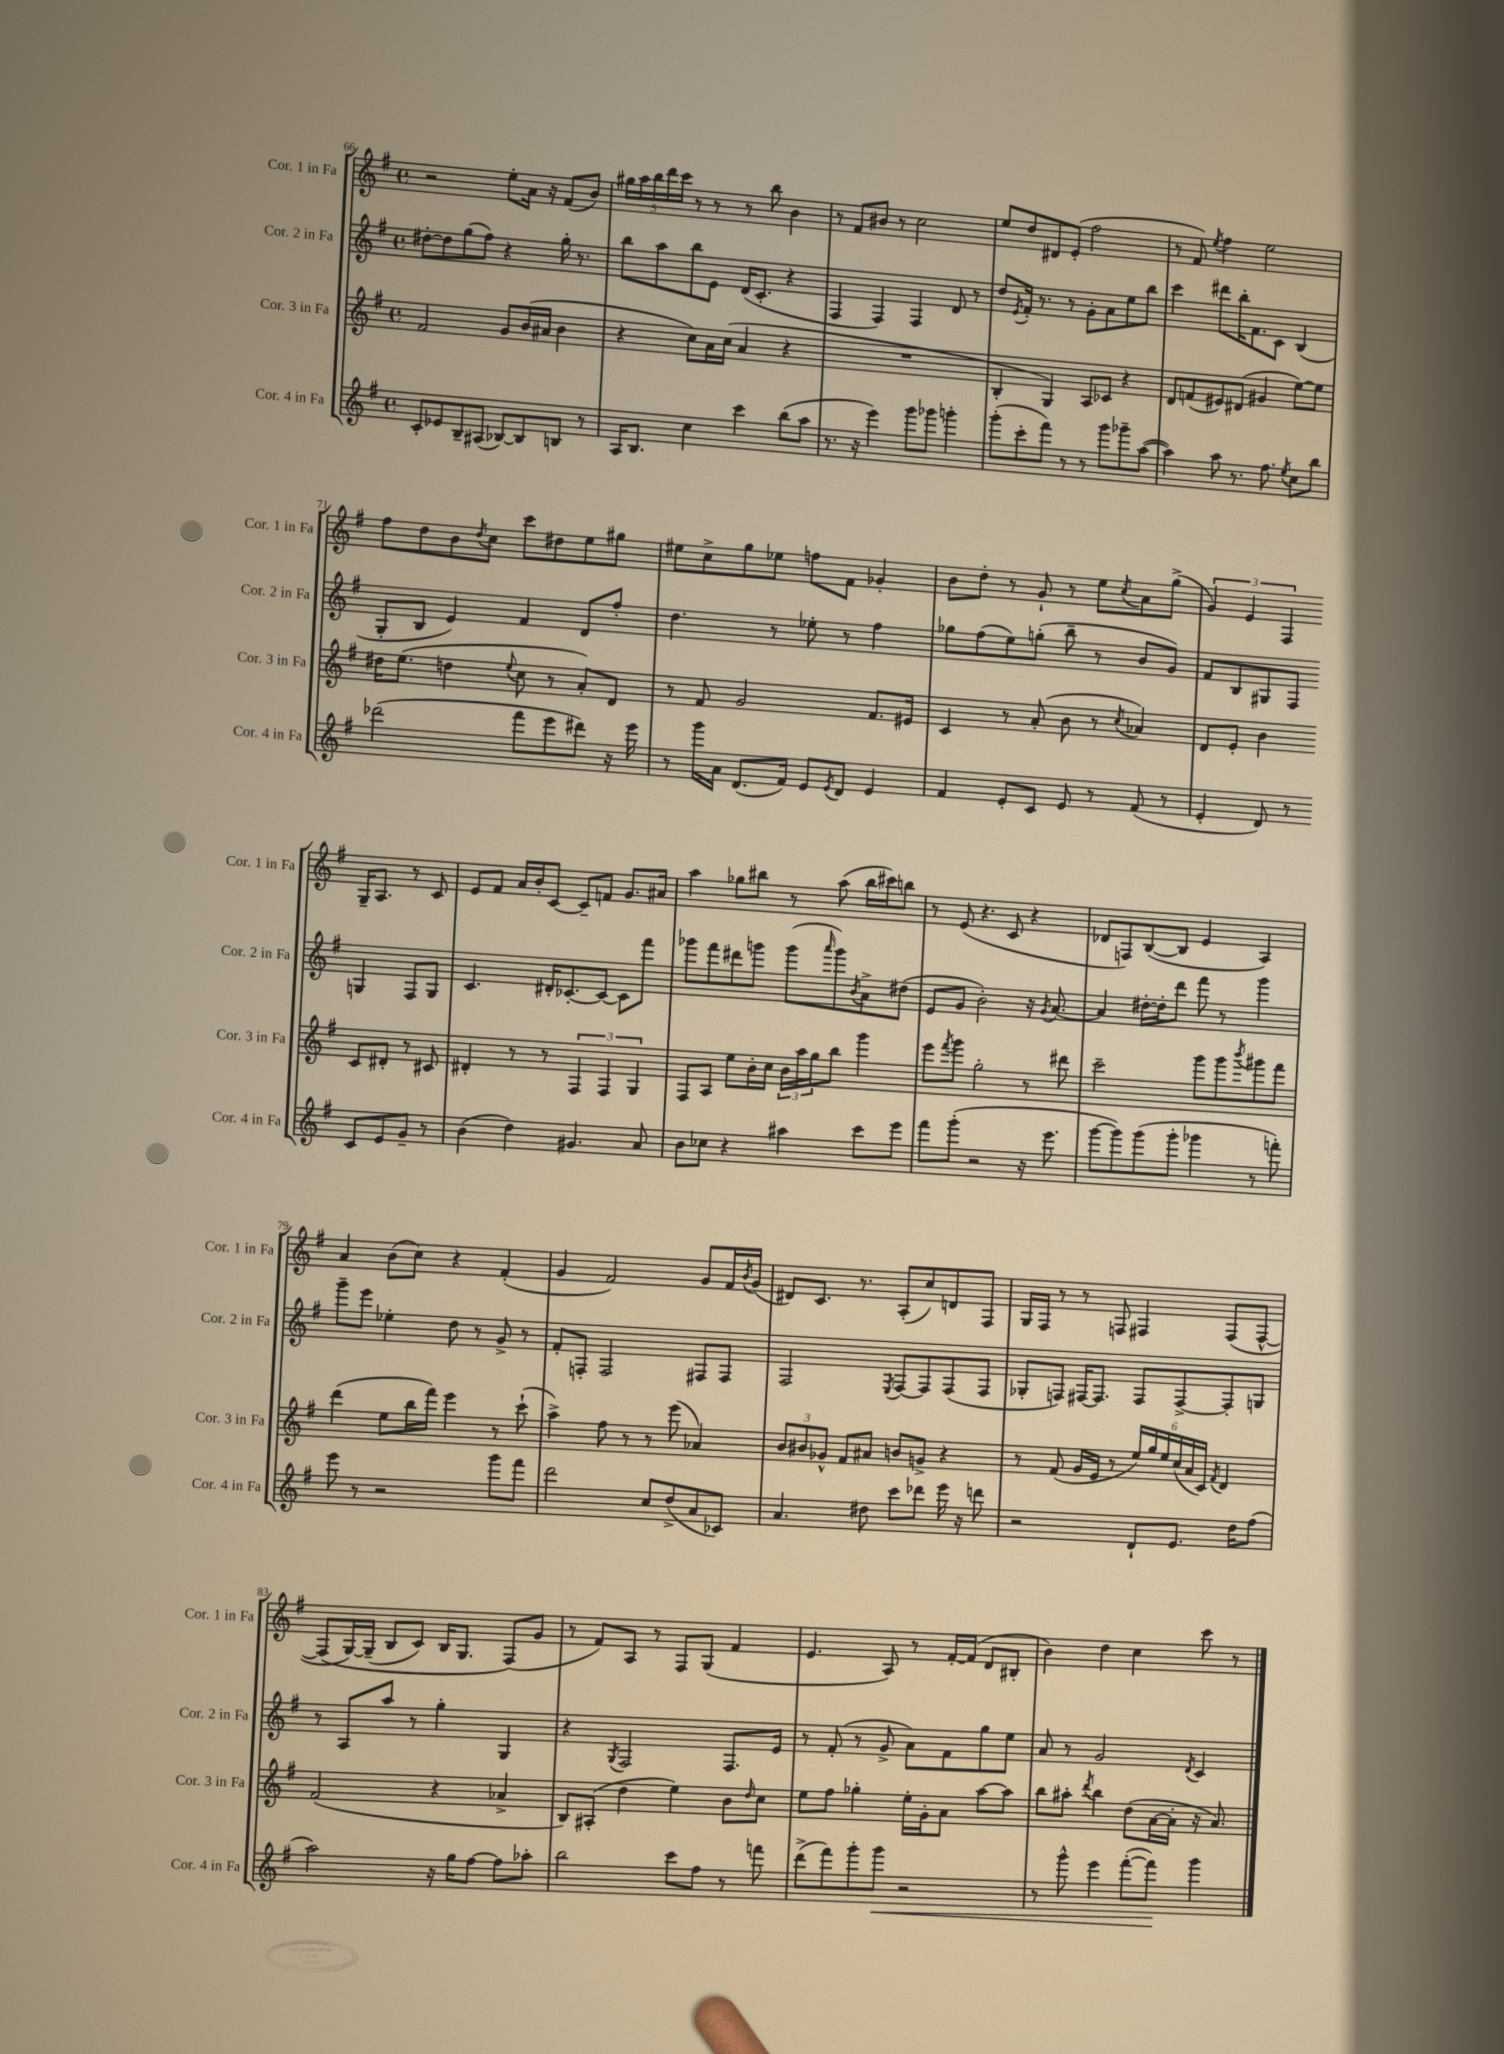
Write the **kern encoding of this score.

**kern	**kern	**kern	**kern
*staff4	*staff3	*staff2	*staff1
*clefG2	*clefG2	*clefG2	*clefG2
*k[f#]	*k[f#]	*k[f#]	*k[f#]
*M4/4	*M4/4	*M4/4	*M4/4
*met(c)	*met(c)	*met(c)	*met(c)
8c'	2f#	[8dd#'	2r
8e-	.	8dd#]	.
8B~	.	(8gg	.
(8A#	.	8ff#)	.
[8B-)	8g	4r	8ee'
8B-]	(16b	.	16a
.	16a#	.	16r
8B	4b	16gg'	(8f#
.	.	8.r	.
8r	.	.	8b)
=	=	=	=
16A	4r	8bb	20gg#
.	.	.	20aa
8.B	.	.	.
.	.	.	20bb
.	.	8aa	.
.	.	.	20ddd
.	.	.	20ccc
4cc	8cc)	8bb	8r
.	16a	8e	8r
.	(16cc	.	.
4ccc	4a	(16d	8r
.	.	8.c'	.
.	.	.	8bb
(8bb	4r	4r	4b
8aa	.	.	.
=	=	=	=
8.r	1r	4F#	8r
.	.	.	8f#
16r	.	.	.
4eee)	.	4F#)	8b#
.	.	.	8r
8ggg	.	4F#	2cc
8ggg-	.	.	.
4ggg'	.	8d	.
.	.	8r	.
=	=	=	=
(8ggg'	4B'	8dd	8ee
.	.	8qe	.
8ccc'	.	16f#'	8dd
.	.	8.r	.
8fff#)	4G)	.	8d#
8r	.	8r	(8e'
8r	8A	8g'	2ff#
8ggg	8c-	8a	.
8ggg-~	4r	8ee	.
([8aa	.	8bb	.
=	=	=	=
4aa])	8d	4ccc	8r
.	(8f	.	8f#)
.	.	.	8qee
8aa	8e#)	8ddd#	4ff#
8.r	(8d#	16bb'	.
.	.	8.f#	.
.	4g#	.	2ee
8.ff#	.	.	.
.	.	8c	.
8qee	.	.	.
8cc	[8ee)	(4B	.
8bb	8ee]	.	.
=	=	=	=
(2ddd-	16dd#	8G'	8ff#
.	(8.ee	.	.
.	.	8B	8dd
.	4dd	4e)	8b
.	.	.	8qdd
.	.	.	8cc
.	8qqee	.	.
8fff#	8cc	4f#	8ccc
8eee	8r	.	8dd#
8ddd#)	8a')	8d	8ee
16r	8d	8ff#'	8gg#
16eee	.	.	.
=	=	=	=
8r	8r	4.dd	8ee#
16ggg	8f#	.	8cc^
16a	.	.	.
(8.d	2g	.	8gg
.	.	8r	8ee-
16f#)	.	.	.
8e	.	8ee-'	8ff
8qe	.	.	.
8d	.	8r	8f#
4e	8.f#	4ff#	4g-'
.	16e#	.	.
=	=	=	=
4f#	4c	8gg-	8b
.	.	(8ff#	8dd'
8e'	8r	8ee)	8r
8c	(8a'	(8gg'	8g`
8e	8b	8bb~	8r
8r	8r	8r	8ee
.	8qcc	.	8qcc
(8f#	4a-)	8b	8a
8r	.	8g)	(8gg^
=	=	=	=
4e'	8d	8f#	6g)
.	8e'	8B	.
.	.	.	6e
8d)	4b	8G#	.
.	.	.	6F#
8r	.	8F#	.
8c	8c	4G	16G~
.	.	.	8.A
8e	8d#'	.	.
8g~	8r	8F#	8r
8r	8c#	8G	8c
=	=	=	=
(4b	4d#'	4.c	8e
.	.	.	8f#
4dd)	8r	.	16a
.	.	.	16b'
.	8r	16d#'	[8c
.	.	[8.c-'	.
4.g#	6F#	.	8c~]
.	.	8c-_	8f
.	6F#	.	.
.	.	8c-]	8.g
.	6G	.	.
8a	.	8fff#	.
.	.	.	16a#
=	=	=	=
8b	8F#	8ggg-	4aa
8cc-	8A	8fff#	.
4r	8ee	8ddd#	8gg-
.	16b'	8ggg	8bb#
.	16cc	.	.
4aa#	24b	(8ggg	8r
.	24aa	.	.
.	24gg	.	.
.	.	16qqaaa	.
.	8bb	8ggg)	(8aa
.	.	8qb	.
8ccc	4ggg	8a^	16bb#
.	.	.	16ccc#)
8eee	.	(8dd#	8bb
=	=	=	=
8fff#	8eee	8e	8r
.	8qfff#	.	.
(8ggg'	8ggg	8g	(8e
2r	2gg'	2b')	4.r
.	.	.	8c
16r	8r	16r	4r
.	.	8qg	.
8.eee	.	[8.a	.
.	8ddd#	.	.
=	=	=	=
[8ggg	2ccc~	4a]	8d-
8ggg])	.	.	8F)
(8ggg	.	[16dd#'	([8B
.	.	16dd#']	.
8ggg'	.	8ddd	8B]
4ggg-	8ggg	8fff#	4e
.	8ggg	8r	.
.	8qbbb	.	.
8r	8ggg#	4ggg	4A)
8fff')	8fff#	.	.
=	=	=	=
8eee	(4ddd	8ggg~	4a
8r	.	8eee	.
2r	8ee	4ee-'	(8b
.	16bb	.	8cc)
.	16fff#)	.	.
.	4eee	8dd	4r
.	.	8r	.
8ggg	8r	8g^	(4f#'
8fff#	(8ccc`	8r	.
=	=	=	=
2ddd	4aa^)	8f#'	4g
.	.	8F'	.
.	8ff#	2F	2f#)
.	8r	.	.
8cc	8r	.	.
(8dd^	(8eee	.	.
8a	4a-)	8F#	8g
8c-)	.	8F#	16f#
.	.	.	8qb
.	.	.	(16g
=	=	=	=
4.a	12b	2F#	8d#)
.	12b#	.	.
.	.	.	8.c
.	12g-^^	.	.
.	8f#	.	.
.	.	.	8.r
8dd#	8a#	.	.
.	.	8qE	.
8ccc	8b	[8F#	(8A'
8ddd-	8g^	8F#]	8cc)
16eee	4r	(8F#	8d
16r	.	.	.
8ddd	.	8F#	8F#
=	=	=	=
2r	8r	8G-'	16G
.	.	.	16F#
.	(8f#	8F)	8r
.	16g	[16F#	8r
.	16e	8.F#]	.
.	8r	.	8F
8d`	24ee)	8F#	4F#
.	24gg	.	.
.	24ee	.	.
8.e	(24cc	[8F#^	.
.	24a	.	.
.	24c)	.	.
.	8qf#	.	.
.	4d	8F#']	(8F#
16dd	.	.	.
(8ff#	.	8G	[8F#^^
=	=	=	=
2aa)	(2f#	8r	&(8F#]
.	.	8A	[16G)
.	.	.	(16G~]
.	.	8aa	8B
.	.	8r	8c)
16r	4r	4gg'	16B
16gg	.	.	8.G
[8ff#	.	.	.
8ff#]	4a-^	4G	(8F#&)
8aa-'	.	.	8g
=	=	=	=
2bb	8B)	4r	8r
.	(8A#'	.	8f#)
.	.	8qG	.
.	4dd	2F#	8A
.	.	.	8r
8ccc	4ee)	.	8F#
8ff#	.	.	(8G
8r	8b	8.F#	4f#
.	16qqdd	.	.
8fff	8cc	.	.
.	.	16e	.
=	=	=	=
(8ddd^	8ee	8r	4.e
8fff#)	8ff#	(8f#'	.
8ggg'	4gg-'	8r	.
8ggg	.	8g^	8A)
2r	16ee'	8a)	8r
.	16g'	.	.
.	8a	8f#	[16f#'
.	.	.	(16f#]
.	[8aa	8gg	8d
.	8aa]	8ee	8B#'
=	=	=	=
8r	8bb	8a	4b)
8ggg^^	8aa#'	8r	.
.	8qddd	.	.
4eee	4bb	2g	4dd
([8fff#'	(8dd	.	4cc
8fff#])	[16a	.	.
.	16a']	.	.
.	.	8qd	.
4ggg	16r	4c	8ccc
.	8.a)	.	.
.	.	.	8r
==	==	==	==
*-	*-	*-	*-
